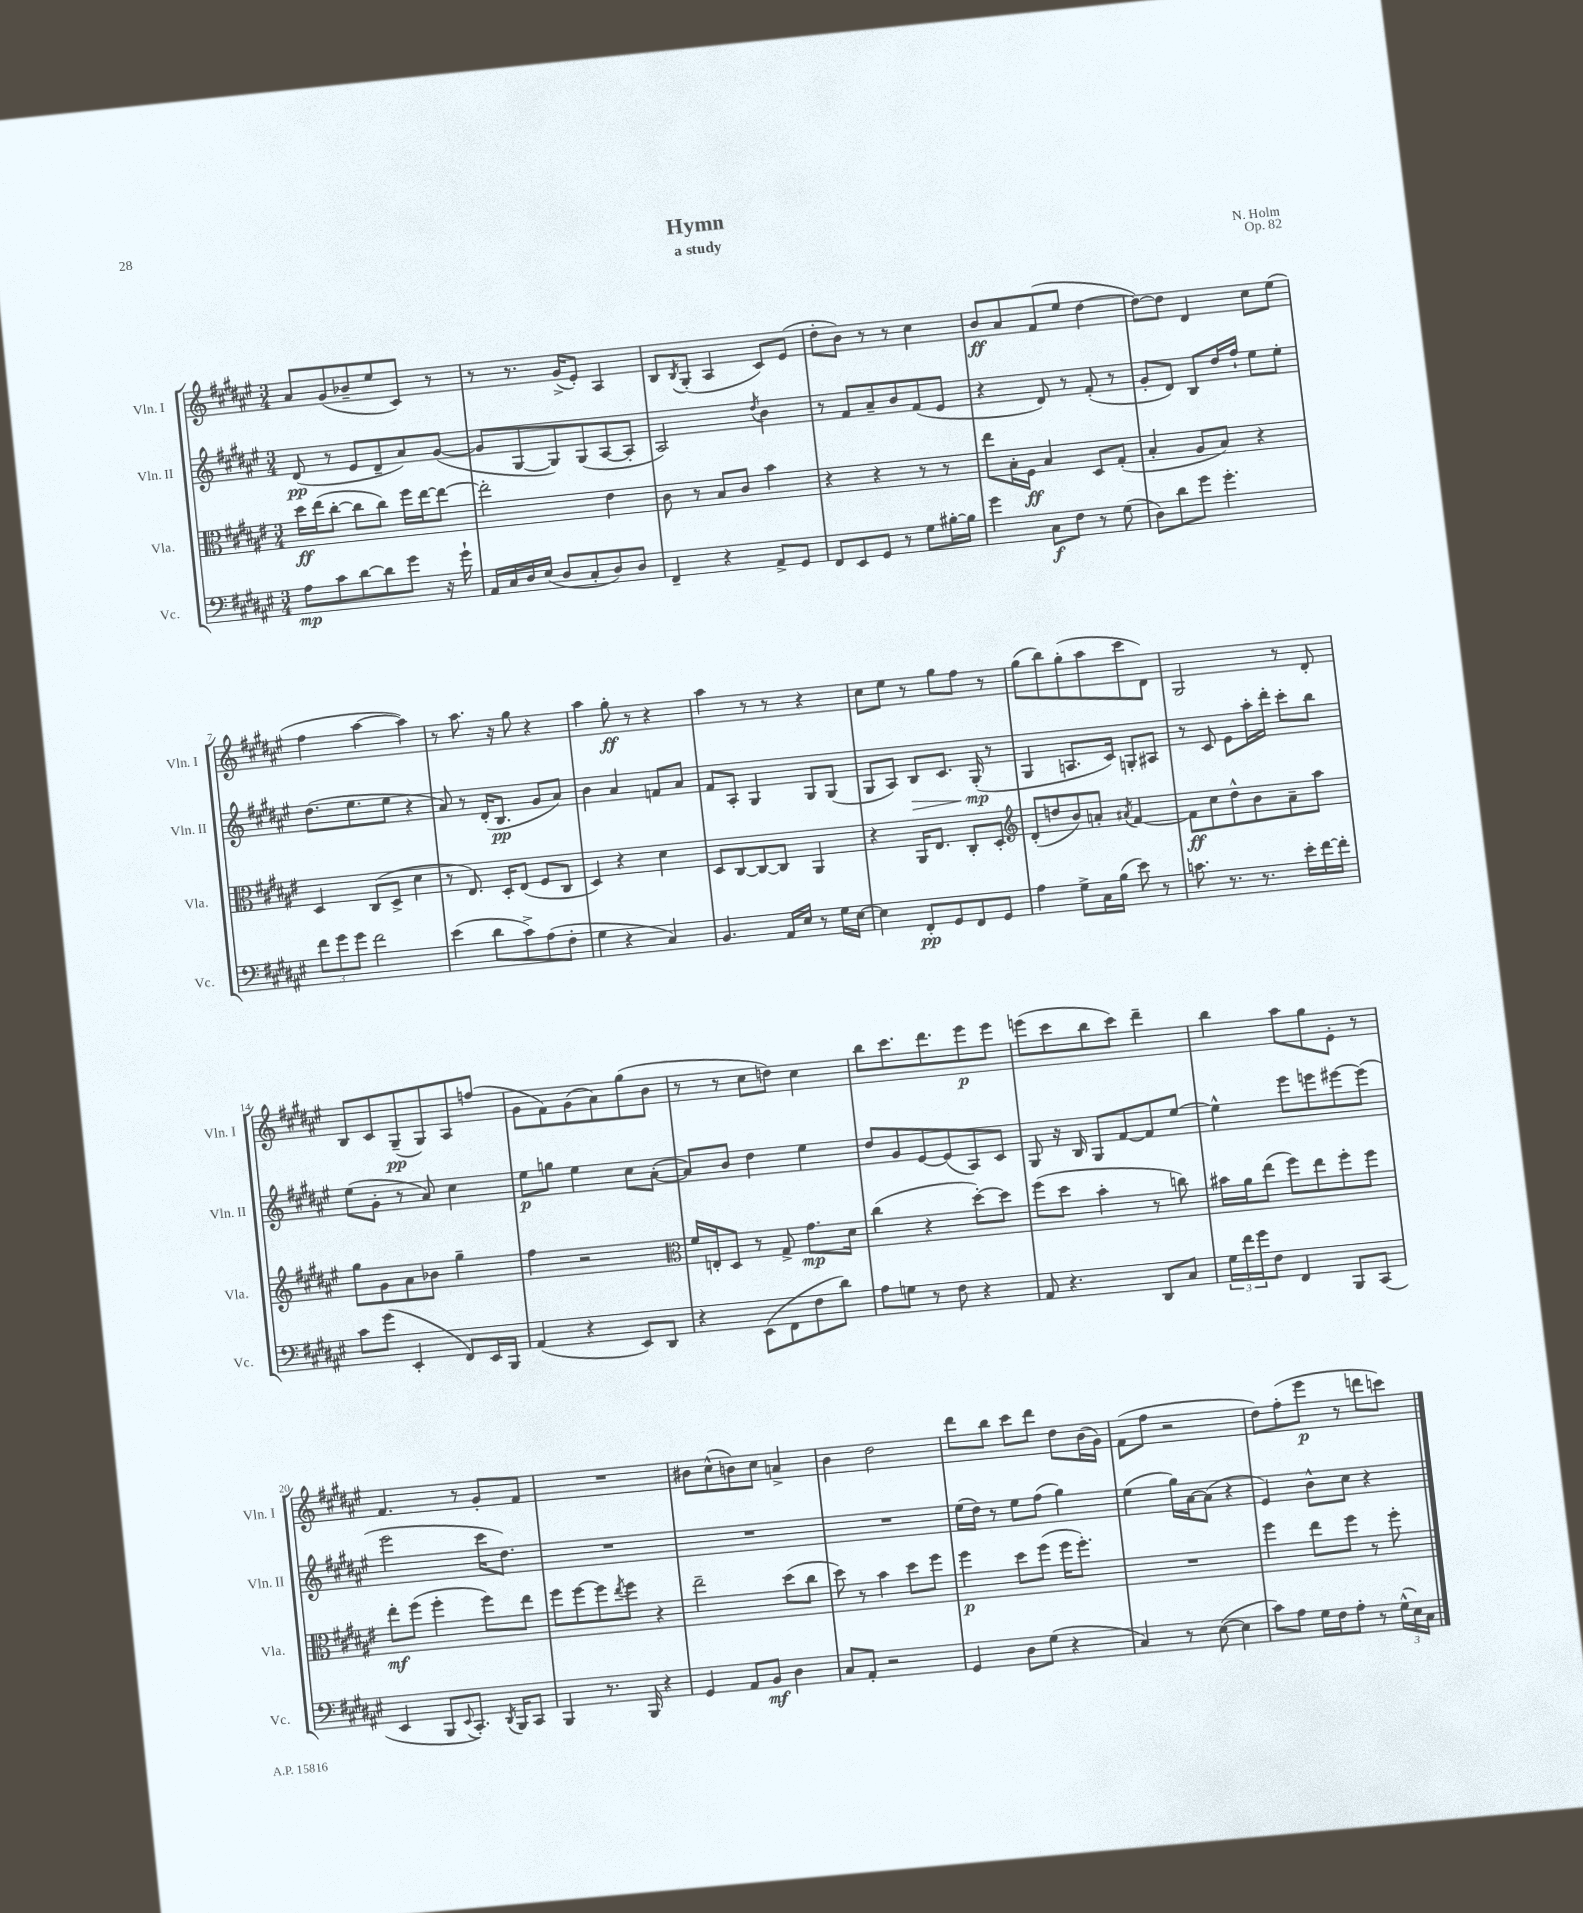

**kern	**dynam	**kern	**dynam	**kern	**dynam	**kern	**dynam
*part4	*part4	*part3	*part3	*part2	*part2	*part1	*part1
*staff4	*staff4	*staff3	*staff3	*staff2	*staff2	*staff1	*staff1
*I"Vc.	*	*I"Vla.	*	*I"Vln. II	*	*I"Vln. I	*
*I'Vc.	*	*I'Vla.	*	*I'Vln. II	*	*I'Vln. I	*
*clefF4	*	*clefC3	*	*clefG2	*	*clefG2	*
*k[f#c#g#d#a#e#]	*	*k[f#c#g#d#a#e#]	*	*k[f#c#g#d#a#e#]	*	*k[f#c#g#d#a#e#]	*
*M3/4	*	*M3/4	*	*M3/4	*	*M3/4	*
=1	=1	=1	=1	=1	=1	=1	=1
8A#\L	mp	16dd#\LL	ff	(8d#/	pp	8a#/L	.
.	.	(16ee#\J	.	.	.	.	.
8c#\	.	[8cc#'\J	.	8r	.	(8g#/	.
[8d#\	.	8cc#\L]	.	8e#/L	.	8b-X~/	.
8d#\]	.	8cc#\J)	.	8d#~/	.	8ee#/	.
8g#\J	.	16ff#\LL	.	8a#/)	.	8c#/J)	.
.	.	[16ee#\J	.	.	.	.	.
16r	.	8ee#\J_	.	([8g#/J	.	8r	.
16g#`\	.	.	.	.	.	.	.
=2	=2	=2	=2	=2	=2	=2	=2
16AA#/LL	.	2ee#'\]	.	8g#/L]	.	8r	.
16C#/	.	.	.	.	.	.	.
16D#/	.	.	.	[8G#/	.	8.r	.
(16E#/JJ	.	.	.	.	.	.	.
8D#/L	.	.	.	8G#/])	.	.	.
.	.	.	.	.	.	(16g#^/KL	.
8C#'/	.	.	.	(8G#/	.	8e#'/J)	.
8D#/)	.	4e#\	.	[8A#/	.	4A#/	.
8D#/J	.	.	.	8A#'/J]	.	.	.
=3	=3	=3	=3	=3	=3	=3	=3
4FF#~/	.	8c#\	.	2A#/)	.	8B/L	.
.	.	.	.	.	.	8qB/	.
.	.	8r	.	.	.	(8G#'/J	.
4r	.	8B/L	.	.	.	4A#/	.
.	.	8c#/J	.	.	.	.	.
.	.	.	.	8qdd#/	.	.	.
8AA#^/L	.	4b\	.	4b\	.	8c#/L)	.
8GG#/J	.	.	.	.	.	(8e#/J	.
=4	=4	=4	=4	=4	=4	=4	=4
8FF#/L	.	4r	.	8r	.	8dd#'\L	.
8EE#/	.	.	.	8f#/L	.	8b\J)	.
8GG#/J	.	4r	.	8a#~/	.	8r	.
8r	.	.	.	8b/	.	8r	.
8G#\L	.	8r	.	(8f#/	.	4cc#\	.
[16B#X'\L	.	8r	.	8e#/J	.	.	.
16B#\JJ]	.	.	.	.	.	.	.
=5	=5	=5	=5	=5	=5	=5	=5
4g#\	.	8ee#\L	.	4r	.	8b/L	ff
.	.	16B'\L	.	.	.	8a#/	.
.	.	16F#\JJ	ff	.	.	.	.
8C#\L	f	4B/	.	8d#/)	.	(8f#/	.
8F#\J	.	.	.	8r	.	8ee#/J	.
8r	.	8D#/L	.	(8f#'/	.	[4dd#\	.
(8G#\	.	(8G#'/J	.	8r	.	.	.
=6	=6	=6	=6	=6	=6	=6	=6
8D#\L)	.	4B'/	.	8g#'/L	.	8dd#\L_)	.
8d#\	.	.	.	8d#/J)	.	8dd#\J]	.
8g#\J	.	8A#/L	.	8B/L	.	4d#/	.
4.g#'\	.	8B/J)	.	16dd#/L	.	.	.
.	.	.	.	16ff#`/JJ	.	.	.
.	.	4r	.	8ee#\L	.	8cc#\L	.
.	.	.	.	8ee#'\J	.	(8ee#\J	.
!!LO:LB:g=z
=7	=7	=7	=7	=7	=7	=7	=7
12f#\L	.	4D#/	.	(8.dd#\L	.	4ff#\	.
12g#\	.	.	.	.	.	.	.
12g#\J	.	.	.	.	.	.	.
.	.	.	.	8.ee#\	.	.	.
2f#\	.	(8C#/L	.	.	.	[4aa#\	.
.	.	8D#^/J	.	8ee#\J	.	.	.
.	.	4d#\	.	4r	.	4aa#\])	.
=8	=8	=8	=8	=8	=8	=8	=8
(4e#\	.	8r	.	8a#/)	.	8r	.
.	.	8.E#/)	.	8r	.	8.aa#\	.
8d#\L	.	.	.	(16d#'/KL	.	.	.
.	.	16D#'/KL	.	8.B/J	pp	16r	.
8c#^\)	.	(8E#/J	.	.	.	8gg#\	.
(8A#\	.	8F#/L	.	8g#/L	.	4r	.
8F#'\J	.	8C#/J	.	8a#/J)	.	.	.
=9	=9	=9	=9	=9	=9	=9	=9
4G#\	.	4D#/)	.	4b\	.	4aa#\	.
4r	.	4r	.	4a#/	.	8gg#'\	ff
.	.	.	.	.	.	8r	.
4C#/)	.	4d#\	.	8fn/L	.	4r	.
.	.	.	.	8a#/J	.	.	.
=10	=10	=10	=10	=10	=10	=10	=10
4.BB/	.	8D#/L	.	8f#/L	.	4aa#\	.
.	.	[8C#/	.	8A#'/J	.	.	.
.	.	8C#/_	.	4G#/	.	8r	.
16AA#/LL	.	8C#/J]	.	.	.	8r	.
16E#/JJ	.	.	.	.	.	.	.
8r	.	4AA#/	.	8G#/L	.	4r	.
16G#\LL	.	.	.	(8G#/J	.	.	.
[16E#\JJ	.	.	.	.	.	.	.
=11	=11	=11	=11	=11	=11	=11	=11
4E#\]	.	4r	.	8G#/L	.	8cc#\L	.
.	.	.	.	8A#/J)	.	8ee#\J	.
!	!	!	!	!	!LO:HP:b	!	!
8FF#'/L	pp	16AA#/KL	.	8B/L	>	8r	.
.	.	8.E#/J	.	.	.	.	.
8GG#/	.	.	.	8.c#/J	.	8gg#\L	.
8FF#/	.	8C#'/L	.	.	.	8ff#\J	.
.	.	.	.	(16G#'/	mp	.	.
8GG#/J	.	8D#'/J	.	8r	]	8r	.
=12	=12	=12	=12	=12	=12	=12	=12
*	*	*clefG2	*	*	*	*	*
4A#\	.	(8d#'/L	.	4G#/	.	(8gg#\L	.
.	.	8ddn/	.	.	.	8bb\)	.
8G#^\L	.	8b/)	.	8.An/L	.	(8gg#'\	.
16C#\L	.	8an'/J	.	.	.	8aa#\	.
(16B\JJ	.	.	.	16c#/Jk)	.	.	.
.	.	8qa#X/	.	.	.	.	.
8e#\)	.	[4f#/	.	8Gn'/L	.	8ccc#\	.
8r	.	.	.	8A#X/J	.	8d#\J)	.
=13	=13	=13	=13	=13	=13	=13	=13
8.cn\	.	8f#\L]	ff	8r	.	2G#/	.
.	.	8cc#\	.	8c#/	.	.	.
8.r	.	.	.	.	.	.	.
.	.	8dd#^^\	.	8e#\L	.	.	.
8.r	.	8b\	.	16aa#'\L	.	.	.
.	.	.	.	16ddd#'\JJ	.	.	.
.	.	8a#~\	.	8ccc#'\L	.	8r	.
16e#'\LL	.	.	.	.	.	.	.
[16f#\	.	8aa#\J	.	8bb\J	.	8d#'/	.
16f#'\JJ]	.	.	.	.	.	.	.
!!LO:LB:g=z
=14	=14	=14	=14	=14	=14	=14	=14
8c#\L	.	8gg#\L	.	(8ee#\L	.	8B/L	.
(8g#\J	.	8g#\	.	8g#'\J	.	8c#/	.
4EE#'/	.	8a#\	.	8r	.	(8G#~/	pp
.	.	8b-X\J	.	8a#/)	.	8G#/)	.
8FF#/L)	.	4gg#~\	.	4cc#\	.	8A#/	.
16EE#/L	.	.	.	.	.	(8ffn/J	.
16BBB/JJ	.	.	.	.	.	.	.
=15	=15	=15	=15	=15	=15	=15	=15
(4AA#/	.	4ff#\	.	8ee#\L	p	8g#\L	.
.	.	.	.	8ggn\J	.	8f#\)	.
4r	.	2r	.	4ee#\	.	(8g#\	.
.	.	.	.	.	.	8a#\)	.
8EE#/L)	.	.	.	8cc#\L	.	(8gg#\	.
8DD#/J	.	.	.	([8a#'\J	.	8b\J	.
=16	=16	=16	=16	=16	=16	=16	=16
*	*	*clefC3	*	*	*	*	*
4r	.	16f#/LL	.	8a#/L])	.	8r	.
.	.	16En'/J	.	.	.	.	.
.	.	8D#/J	.	8b/J	.	8r	.
(8EE#\L	.	8r	.	4dd#\	.	8cc#\L	.
8FF#\	.	8G#^/	.	.	.	8ddn\J)	.
8F#\	.	8.g#\L	mp	4ee#\	.	4cc#\	.
8d#\J)	.	.	.	.	.	.	.
.	.	16d#\Jk	.	.	.	.	.
=17	=17	=17	=17	=17	=17	=17	=17
8A#\L	.	(4cc#\	.	8dd#/L	.	8bb\L	.
8Gn\J	.	.	.	8g#/	.	8.ccc#\	.
8r	.	4r	.	[8e#/	.	.	.
.	.	.	.	.	.	8.ddd#\	.
8F#\	.	.	.	(8e#/]	.	.	.
4r	.	[8dd#'\L)	.	8A#/)	.	8eee#\	p
.	.	8dd#\J]	.	8c#/J	.	8eee#\J	.
=18	=18	=18	=18	=18	=18	=18	=18
8AA#/	.	(8ff#\L	.	8G#/	.	(8eeen\L	.
4.r	.	8dd#\J	.	16r	.	8ccc#\	.
.	.	.	.	16B/	.	.	.
.	.	4b'\	.	8G#/L	.	8bb\	.
.	.	.	.	[8f#/	.	8ccc#\J)	.
8DD#/L	.	8r	.	8f#/]	.	4ddd#~\	.
8C#/J	.	8ccn\)	.	[8ee#/J	.	.	.
=19	=19	=19	=19	=19	=19	=19	=19
24G#\LL	.	16b#X\LL	.	4ee#^^\]	.	4bb\	.
24f#\	.	.	.	.	.	.	.
.	.	16a#\J	.	.	.	.	.
24g#\J	.	.	.	.	.	.	.
8F#\J	.	(8ee#\J	.	.	.	.	.
4FF#/	.	8ff#\L)	.	8eee#\L	.	8aa#\L	.
.	.	8ee#\	.	8eeen\	.	8gg#\	.
8BBB/L	.	8ff#'\	.	[8eee#X\	.	8e#'\J	.
(8CC#/J	.	8ff#\J	.	(8eee#\J]	.	8r	.
!!LO:LB:g=z
=20	=20	=20	=20	=20	=20	=20	=20
4EE#/	.	8ee#'\L	mf	2eee#\	.	4.f#/	.
.	.	(8ff#\J	.	.	.	.	.
8BBB/L	.	4ff#'\	.	.	.	.	.
8qqEE#/	.	.	.	.	.	.	.
8.CC#'/J)	.	.	.	.	.	8r	.
.	.	8ff#\L)	.	16ccc#\KL	.	8g#'/L	.
8qDD#/	.	.	.	.	.	.	.
16BBB/KL	.	.	.	8.dd#\J)	.	.	.
8CC#/J	.	8ee#\J	.	.	.	8f#/J	.
=21	=21	=21	=21	=21	=21	=21	=21
4BBB/	.	8ff#\L	.	2.r	.	2.r	.
.	.	[8ff#\	.	.	.	.	.
8.r	.	8ff#\]	.	.	.	.	.
.	.	8qee#/	.	.	.	.	.
.	.	8ff#\J	.	.	.	.	.
16BBB/	.	.	.	.	.	.	.
4r	.	4r	.	.	.	.	.
=22	=22	=22	=22	=22	=22	=22	=22
4GG#/	.	2ee#~\	.	2.r	.	8b#X\L	.
.	.	.	.	.	.	(8cc#^^\	.
8AA#/L	.	.	.	.	.	8bn\)	.
8BB/J	mf	.	.	.	.	8cc#\J	.
4D#\	.	(8dd#\L	.	.	.	4an^/	.
.	.	8cc#\J	.	.	.	.	.
=23	=23	=23	=23	=23	=23	=23	=23
8C#/L	.	8dd#\)	.	2.r	.	4b\	.
8AA#'/J	.	8r	.	.	.	.	.
2r	.	4b\	.	.	.	2dd#\	.
.	.	8dd#\L	.	.	.	.	.
.	.	8ff#\J	.	.	.	.	.
=24	=24	=24	=24	=24	=24	=24	=24
4GG#/	.	4ff#\	p	(16ee#\LL	.	8ddd#\L	.
.	.	.	.	16dd#\JJ)	.	.	.
.	.	.	.	8r	.	8bb\J	.
8D#\L	.	8dd#\L	.	8ee#\L	.	8ccc#\L	.
(8G#\J	.	(8ff#\J	.	(8ff#\J	.	8ddd#\J	.
4r	.	16ff#\KL	.	4gg#\)	.	8dd#\L	.
.	.	8.ff#'\J)	.	.	.	.	.
.	.	.	.	.	.	(16b\L	.
.	.	.	.	.	.	16g#\JJ)	.
=25	=25	=25	=25	=25	=25	=25	=25
4C#/)	.	2.r	.	(4ee#\	.	(8f#\L	.
.	.	.	.	.	.	8ff#\J	.
8r	.	.	.	16gg#\LL)	.	2r	.
.	.	.	.	[16a#\J	.	.	.
([8E#\	.	.	.	(8a#\J]	.	.	.
4E#\]	.	.	.	4r	.	.	.
=26	=26	=26	=26	=26	=26	=26	=26
8c#\L)	.	4ff#\	.	4e#/)	.	8dd#\L)	.
8A#\J	.	.	.	.	.	(8ff#'\	.
16G#\LL	.	8ee#\L	.	8b^^\L	.	8eee#\J	p
16F#\J	.	.	.	.	.	.	.
8A#'\J	.	8ff#\J	.	8cc#\J	.	8r	.
8r	.	8r	.	4r	.	8dddn\L	.
(24G#^^\LL	.	8ff#'\	.	.	.	8cccn\J)	.
24E#\)	.	.	.	.	.	.	.
24C#\JJ	.	.	.	.	.	.	.
==	==	==	==	==	==	==	==
*-	*-	*-	*-	*-	*-	*-	*-
